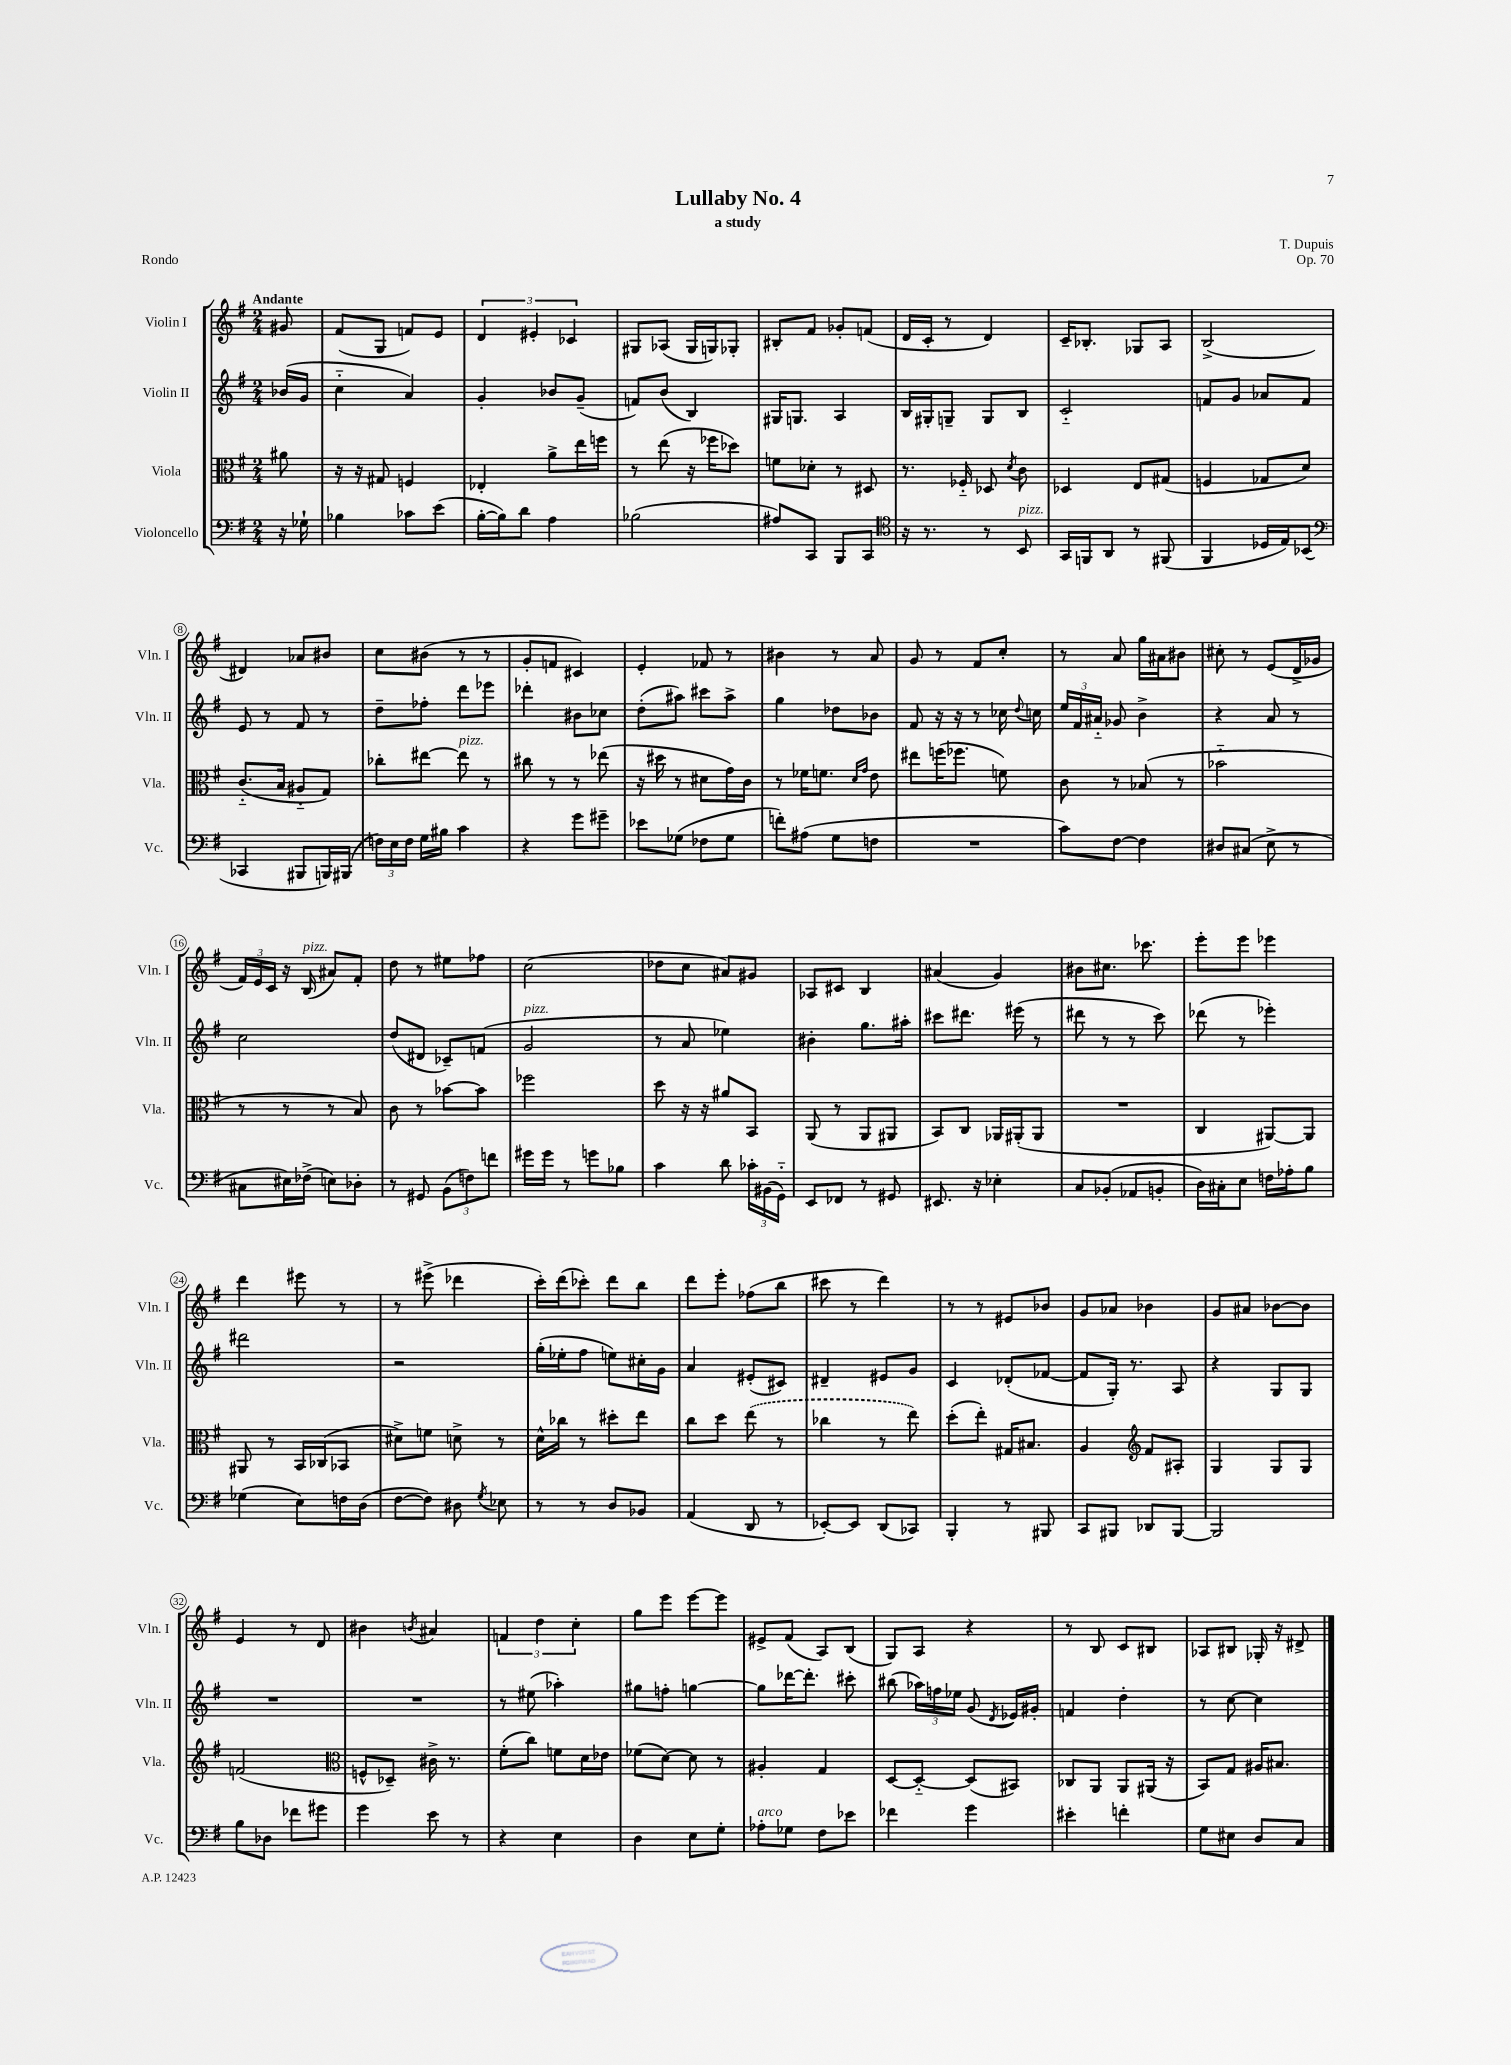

**kern	**kern	**kern	**kern
*staff4	*staff3	*staff2	*staff1
*clefF4	*clefC3	*clefG2	*clefG2
*k[f#]	*k[f#]	*k[f#]	*k[f#]
*M2/4	*M2/4	*M2/4	*M2/4
16r	8a#\	(16b-/LL	8g#/
16G-`\	.	16g/JJ	.
=	=	=	=
4B-\	16r	4cc'~\	(8f#/L
.	16r	.	.
.	8G#/	.	8G/J
8c-\L	4F/	4a/)	8f/L)
(8e\J	.	.	8e/J
=	=	=	=
[16B'\LL	4E-'/	4g'/	6d/
16B\]J)	.	.	.
8d\J	.	.	.
.	.	.	6e#'/
4A\	8a^\L	8b-/L	.
.	.	.	6c-/
.	16ee\L	(8g~/J	.
.	16ff\JJ	.	.
=	=	=	=
(2B-\	8r	8f/L)	8G#/L
.	(8ee\	(8b/J	(8A-/J
.	16r	4B/)	16G#/LL
.	16ff-\LK	.	16G/J)
.	8dd-\J)	.	8G-'/J
=	=	=	=
8A#/L)	8f\L	16G#/LK	8B#'/L
.	.	8.G/J	.
8CC/J	8d-'\J	.	8f#/J
8BBB/L	8r	4A/	8g-'/L
8CC/J	8D#/	.	(8f/J
=	=	=	=
*clefC4	*	*	*
16r	8.r	16B/LL	16d/LL
8.r	.	16G#'/J	16c'/JJ
.	.	8G~/J	8r
.	16F-'~/	.	.
8r	8D-/	8G/L	4d/)
.	8qd/	.	.
8BB/	8c\	8B/J	.
=	=	=	=
16GG/LL	4D-/	2c'~/	16c~/LK
16FF/J	.	.	8.B-'/J
8AA/J	.	.	.
8r	8E/L	.	8G-/L
(8FF#/	(8G#/J	.	8A/J
=	=	=	=
4FF#/	4F/	8f/L	(2B^/
.	.	8g/J	.
16D-/LL	8G-/L	8a-/L	.
16E/J)	.	.	.
(8BB-/J	8d/J)	8f/J	.
=	=	=	=
*clefF4	*	*	*
4CC-/	(8.c'~/L	8e/	4d#/)
.	.	8r	.
.	16B/Jk	.	.
8BBB#/L	8A#'~/L	8f#/	8a-/L
16BBB/L)	8G/J)	8r	8b#/J
(16BBB#/JJ	.	.	.
=	=	=	=
24F\LL)	8cc-'\L	8dd~\L	8cc\L
24E\	.	.	.
24F\JJ	.	.	.
16G\LL	[8ee#\J	8ff-'\J	(8b#\J
16B#\JJ	.	.	.
4c\	8ee#\]	8ddd\L	8r
.	8r	8eee-\J	8r
=	=	=	=
4r	8cc#\	4ddd-'\	8g'/L
.	8r	.	8f/J
8g\L	8r	8b#\L	4c#/)
8g#~\J	(8ee-\	8cc-\J	.
=	=	=	=
8e-\L	16r	(8dd'\L	4e'/
.	16dd#\	.	.
(8G-\J	8r	8aa#\J)	.
8F-\L	8d#\L	8ccc#\L	8f-/
8G-\J	16g\L)	8aa#^\J	8r
.	16c\JJ	.	.
=	=	=	=
8f'\L)	8r	4gg\	4b#\
(8A#\J	16f-\LK	.	.
.	8.f\J	.	.
8G\L	.	8dd-\L	8r
.	16qqd/LL	.	.
.	16qqg/JJ	.	.
8F\J	8e\	8b-\J	8a/
=	=	=	=
2r	8ee#\L	8f#/	8g/
.	(16ff\K	16r	8r
.	8.ff-\J	16r	.
.	.	8r	8f#/L
.	8f\)	16cc-\	8cc'/J
.	.	8qqdd/	.
.	.	16cc\	.
=	=	=	=
8c\L)	8c\	24ee/LL	8r
.	.	24f#/	.
.	.	24a#'~/JJ	.
[8F#\J	8r	8g-/	8a/
4F#\]	(8B-/	4b^\	16gg\LL
.	.	.	16a#\J
.	8r	.	8b#\J
=	=	=	=
8D#/L	2b-'~\	4r	8cc#'\
(8C#/J	.	.	8r
8E^\	.	8a/	(8e/L
8r	.	8r	16d^/L
.	.	.	16g-/JJ
=	=	=	=
8C#\L	8r	2cc\	24f#/LL)
.	.	.	24e/
.	.	.	24c/JJ
16E#\L)	8r	.	16r
(16F-^\JJ	.	.	(16B/
8E\L)	8r	.	8a#/L)
8D-'\J	8B/)	.	8f#'/J
=	=	=	=
8r	8c\	(8dd/L	8dd\
8GG#/	8r	8d#/J	8r
(12BB\L	[8b-\L	8c-~/L)	8ee#\L
12F\)	.	.	.
.	8b-\]J	(8f/J	8ff-\J
12f\J	.	.	.
=	=	=	=
16g#\LL	2ff-\	2g/	(2cc\
16g#\JJ	.	.	.
8r	.	.	.
8g\L	.	.	.
8B-\J	.	.	.
=	=	=	=
4c\	8dd\	8r	8dd-\L
.	16r	8a/	8cc\J
.	16r	.	.
8d\	8a#/L	4ee-\)	8a#/L)
24c-'\LL	8BB/J	.	8g#/J
(24BB#\	.	.	.
24GG'~\JJ)	.	.	.
=	=	=	=
8EE/L	(8AA/	4b#'\	8A-/L
8FF-/J	8r	.	8c#/J
8r	8AA/L	8.gg\L	4B/
8GG#/	8AA#/J	.	.
.	.	16aa#'\Jk	.
=	=	=	=
8.EE#/	8BB/L)	8ccc#\L	(4a#/
.	8C/J	8.ddd#\J	.
16r	.	.	.
4E-'\	16AA-/LL	.	4g/)
.	(16AA#'/J	(16eee#\	.
.	8AA#/J	8r	.
=	=	=	=
8C/L	2r	8ddd#\	8b#\L
(8BB-'/J	.	8r	8.cc#\J
8AA-/L	.	8r	.
.	.	.	8.ccc-\
8BB'/J	.	8ccc\)	.
=	=	=	=
16D\LL)	4C/	(8ddd-\	8eee'\L
16C#'\J	.	.	.
8E\J	.	8r	8eee\J
16F\LL	[8AA#/L)	4eee-'\)	4eee-\
16A-'\J	.	.	.
8B\J	8AA#/]J	.	.
=	=	=	=
(4G-\	8AA#/	2ddd#\	4ddd\
.	8r	.	.
8E\L)	16BB/LL	.	8eee#\
.	(16C-/J	.	.
16F\L	8BB-/J	.	8r
(16D\JJ	.	.	.
=	=	=	=
[8F#\L	8d#^\L)	2r	8r
8F#\]J)	8f\J	.	(8eee#^\
8D#\	8d^\	.	4ddd-\
8qG/	.	.	.
8E-\	8r	.	.
=	=	=	=
8r	16d^^\LL	(16gg'\LL	16ccc'\LL)
.	16cc-\JJ	16ee-'\J	(16ddd\J
8r	8r	8ff#\J	8ccc-'\J)
8D/L	8dd#'\L	8ee\L)	8ddd\L
8BB-/J	8ee\J	16cc#'\L	8bb\J
.	.	16g\JJ	.
=	=	=	=
(4AA/	8cc\L	4a/	8ddd\L
.	8dd\J	.	8eee'\J
8DD/	(8ee\	(8e#'/L	(8ff-\L
8r	8r	8c#/J)	8bb\J
=	=	=	=
[8EE-'/L)	4cc-\	4d#~/	8ccc#\
8EE-/]J	.	.	8r
(8DD/L	8r	8e#/L	4ddd\)
8CC-/J)	8ee\)	8g/J	.
=	=	=	=
4BBB'/	(8dd'\L	4c/	8r
.	8ee'\J)	.	8r
8r	16G#/LK	(8d-'/L	8e#/L
.	8.B#/J	.	.
8BBB#/	.	[8f-/J	8b-/J
=	=	=	=
8CC/L	4A/	8f-/]L	8g/L
8BBB#/J	.	16G'/Jk)	8a-/J
.	.	8.r	.
*	*clefG2	*	*
8DD-/L	8f#/L	.	4b-\
[8BBB#/J	8A#'/J	8A/	.
=	=	=	=
2BBB#/]	4G/	4r	8g/L
.	.	.	8a#/J
.	8G/L	8G/L	[8b-\L
.	8G/J	8G/J	8b-\]J
=	=	=	=
8B\L	(2f/	2r	4e/
8D-\J	.	.	.
8f-\L	.	.	8r
8g#\J	.	.	8d/
=	=	=	=
*	*clefC3	*	*
4g\	8F^^/L	2r	4b#\
.	8D-~/J)	.	.
.	.	.	8qb/
8e\	16c#^\	.	4a#/
.	8.r	.	.
8r	.	.	.
=	=	=	=
4r	(8f#'\L	8r	6f/
.	8cc\J)	(8ee#\	.
.	.	.	6dd\
4E\	8f\L	4aa-'\)	.
.	.	.	6cc'\
.	16d\L	.	.
.	16e-\JJ	.	.
=	=	=	=
4D\	(8f-\L	8gg#\L	8gg\L
.	[8d\J)	8ff'\J	8eee\J
8E\L	8d\]	[4gg\	[8eee\L
8G'\J	8r	.	8eee\]J
=	=	=	=
8A-'\L	4A#'/	8gg\]L	8e#^/L
8G-\J	.	[16ddd-\K	(8f#/J
.	.	8.ddd-'\]J	.
8F#\L	4G/	.	8A/L)
8e-\J	.	8ccc#'\	(8B/J
=	=	=	=
4f-\	[8D/L	(8bb#\	8G/L)
.	8D'~/_J	24aa-\LL)	8A/J
.	.	24ff\	.
.	.	24ee-\JJ	.
4g\	(8D/]L	(8g/	4r
.	.	8qd/	.
.	8BB#/J)	16e-/LL)	.
.	.	16g#'/JJ	.
=	=	=	=
4e#'\	8C-/L	4f/	8r
.	8AA/J	.	8B/
4f'\	8AA/L	4dd'\	8c/L
.	(16AA#/Jk	.	8B#/J
.	16r	.	.
=	=	=	=
8G\L	8BB/L)	8r	8A-/L
8E#\J	8G/J	[8cc\	8B#/J
8D/L	16A#/LK	4cc\]	16G-'/
.	8.B#/J	.	16r
8C/J	.	.	8d#^/
==	==	==	==
*-	*-	*-	*-
